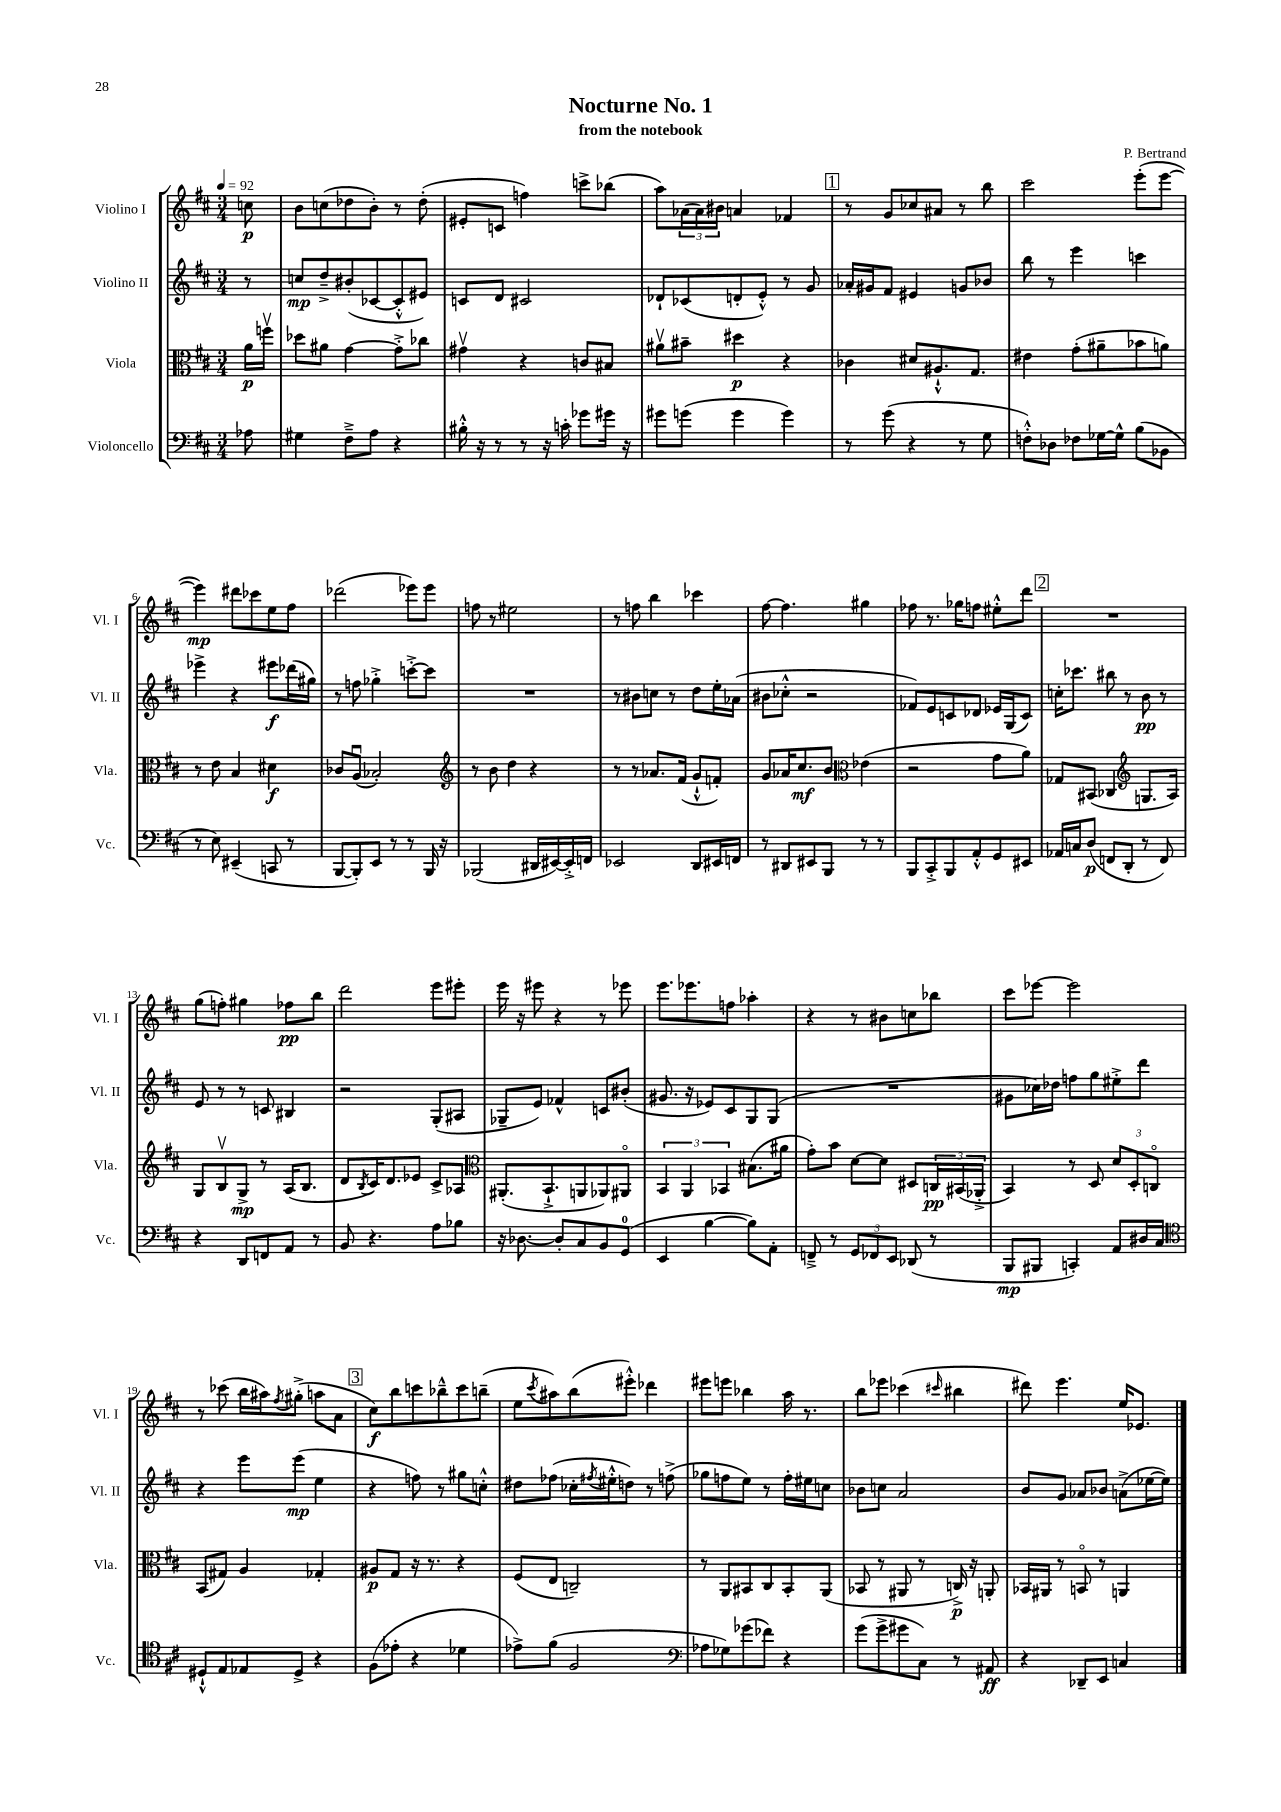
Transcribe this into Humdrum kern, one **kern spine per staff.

**kern	**dynam	**kern	**dynam	**kern	**dynam	**kern	**dynam
*part4	*part4	*part3	*part3	*part2	*part2	*part1	*part1
*staff4	*staff4	*staff3	*staff3	*staff2	*staff2	*staff1	*staff1
*I"Violoncello	*	*I"Viola	*	*I"Violino II	*	*I"Violino I	*
*I'Vc.	*	*I'Vla.	*	*I'Vl. II	*	*I'Vl. I	*
*clefF4	*	*clefC3	*	*clefG2	*	*clefG2	*
*k[f#c#]	*	*k[f#c#]	*	*k[f#c#]	*	*k[f#c#]	*
*M3/4	*	*M3/4	*	*M3/4	*	*M3/4	*
*MM92	*	*MM92	*	*MM92	*	*MM92	*
=	=	=	=	=	=	=	=
8A-X\	.	16a\LL	p	8r	.	8ccn\	p
.	.	16ffnv\JJ	.	.	.	.	.
=1	=1	=1	=1	=1	=1	=1	=1
4G#X\	.	8dd-X\L	.	8ccn/L	mp	8b\L	.
.	.	8a#X\J	.	8dd~^/	.	(8ccn\	.
8F#~^\L	.	[4g\	.	(8b#X'/	.	8dd-X\	.
8A\J	.	.	.	[8c-X/	.	8b'\J)	.
4r	.	8g'^\L]	.	8c-'^^/]	.	8r	.
.	.	8cc-X\J	.	8e#X/J)	.	(8dd-'\	.
=2	=2	=2	=2	=2	=2	=2	=2
16B#X'^^\	.	4g#Xv\	.	8cn/L	.	8e#X'/L	.
16r	.	.	.	.	.	.	.
8r	.	.	.	8d/J	.	8cn/J	.
8r	.	4r	.	2c#X/	.	4ffn\)	.
16r	.	.	.	.	.	.	.
16cn'\	.	.	.	.	.	.	.
8g-X\L	.	8cn/L	.	.	.	8cccn^\L	.
16g#X\Jk	.	8B#X/J	.	.	.	(8bb-X\J	.
16r	.	.	.	.	.	.	.
=3	=3	=3	=3	=3	=3	=3	=3
8g#X\L	.	8a#Xv\L	.	8d-X`/L	.	8aa\L)	.
(8gn\J	.	8b#X~\J	.	(8c-X/	.	(24a-X\L	.
.	.	.	.	.	.	24a-\)	.
.	.	.	.	.	.	24b#X\JJ	.
4g\	.	4dd#X\	p	8dn'/	.	4an/	.
.	.	.	.	8e'^^/J)	.	.	.
4g\)	.	4r	.	8r	.	4f-X/	.
.	.	.	.	8g/	.	.	.
!!LO:REH:place=s1:t=1
=4	=4	=4	=4	=4	=4	=4	=4
8r	.	4c-X\	.	16a-X'/LL	.	8r	.
.	.	.	.	16g#X/J	.	.	.
(8g\	.	.	.	8f#/J	.	8g/L	.
4r	.	8d#X/L	.	4e#X/	.	8cc-X/	.
.	.	8.A#X`^^/	.	.	.	8a#X/J	.
8r	.	.	.	8gn/L	.	8r	.
.	.	8.G/J	.	.	.	.	.
8G\	.	.	.	8b-X/J	.	8bb\	.
=5	=5	=5	=5	=5	=5	=5	=5
8Fn'^^\L)	.	4e#X\	.	8bb\	.	2ccc#\	.
8D-X\J	.	.	.	8r	.	.	.
8F-X\L	.	(8g'\L	.	4eee\	.	.	.
[16G-X\L	.	8a#X~\	.	.	.	.	.
16G-^^\JJ]	.	.	.	.	.	.	.
(8B\L	.	8b-X\	.	4cccn\	.	(8eee'\L	.
8BB-X\J	.	8an\J)	.	.	.	[8eee\J	.
!!LO:LB:g=z
=6	=6	=6	=6	=6	=6	=6	=6
8r	.	8r	.	4eee-X^\	.	4eee\])	mp
8E\)	.	8e\	.	.	.	.	.
(4EE#X~/	.	4B/	.	4r	.	8ddd#X\L	.
.	.	.	.	.	.	8ccc-X\	.
8CCn/	.	4d#X\	f	8eee#X\L	f	8ee\	.
8r	.	.	.	(16ddd-X\L	.	8ff#\J	.
.	.	.	.	16gg#X\JJ)	.	.	.
=7	=7	=7	=7	=7	=7	=7	=7
[8BBB/L	.	8c-X/L	.	8r	.	(2ddd-X\	.
8BBB'/])	.	(8Au/J	.	8ffn\	.	.	.
8EE/J	.	2B-X'/)	.	4gg-X'^\	.	.	.
8r	.	.	.	.	.	.	.
8r	.	.	.	[8cccn'^\L	.	8eee-X\L)	.
16BBB/	.	.	.	8ccc\J]	.	8eee-\J	.
16r	.	.	.	.	.	.	.
=8	=8	=8	=8	=8	=8	=8	=8
*	*	*clefG2	*	*	*	*	*
(2BBB-X/	.	8r	.	2.r	.	8ffn\	.
.	.	8b\	.	.	.	8r	.
.	.	4dd\	.	.	.	2ee#X\	.
16DD#X/LL	.	4r	.	.	.	.	.
[16EE#X/)	.	.	.	.	.	.	.
16EE#'^/]	.	.	.	.	.	.	.
16FFn/JJ	.	.	.	.	.	.	.
=9	=9	=9	=9	=9	=9	=9	=9
2EE-X/	.	8r	.	8r	.	8r	.
.	.	8r	.	8b#X\L	.	8ffn\	.
.	.	8.a-X/L	.	8ccn\J	.	4bb\	.
.	.	.	.	8r	.	.	.
.	.	(16f#/Jk	.	.	.	.	.
8DD/L	.	8g`^^/L	.	8dd\L	.	4ccc-X\	.
16EE#X/L	.	8fn'/J)	.	16ee'\L	.	.	.
16FFn/JJ	.	.	.	(16a-X\JJ	.	.	.
=10	=10	=10	=10	=10	=10	=10	=10
8r	.	8g/L	.	8b#X\L	.	[8ff#\	.
8DD#X/L	.	16a-X/K	.	8cc-X'^^\J	.	4.ff#\]	.
.	.	8.cc#/	mf	.	.	.	.
8EE#X/	.	.	.	2r	.	.	.
8BBB/J	.	8b/J	.	.	.	.	.
*	*	*clefC3	*	*	*	*	*
8r	.	(4e-X\	.	.	.	4gg#X\	.
8r	.	.	.	.	.	.	.
=11	=11	=11	=11	=11	=11	=11	=11
8BBB/L	.	2r	.	8f-X/L)	.	8ff-X\	.
8CC#'^/	.	.	.	8e/	.	8.r	.
8BBB/	.	.	.	8cn/	.	.	.
.	.	.	.	.	.	16gg-X\KL	.
8AA'^^/	.	.	.	8d-X/J	.	8ffn\J	.
8GG/	.	8g\L	.	16e-X/LL	.	8ee#X'^^\L	.
.	.	.	.	(16G/J	.	.	.
8EE#X/J	.	8a\J)	.	8c/J)	.	8ddd\J	.
!!LO:REH:place=s1:t=2
=12	=12	=12	=12	=12	=12	=12	=12
16AA-X/LL	.	8G-X/L	.	16ccn'\KL	.	2.r	.
16Cn/J	.	.	.	8.ccc-X\J	.	.	.
(8D/J	p	(8BB#X/J	.	.	.	.	.
8FFn/L	.	4C-X/	.	8bb#X\	.	.	.
8DD'/J	.	.	.	8r	.	.	.
*	*	*clefG2	*	*	*	*	*
8r	.	8.Gn/L	.	8b\	pp	.	.
8FF/)	.	.	.	8r	.	.	.
.	.	16A/Jk)	.	.	.	.	.
!!LO:LB:g=z
=13	=13	=13	=13	=13	=13	=13	=13
4r	.	8G/L	.	8e/	.	(8gg\L	.
.	.	8Bv/	.	8r	.	8ffn'\J)	.
8DD/L	.	8G^/J	mp	8r	.	4gg#X\	.
8FFn/	.	8r	.	8cn/	.	.	.
8AA/J	.	(16A/KL	.	4B#X/	.	8ff-X\L	pp
.	.	8.B/J	.	.	.	.	.
8r	.	.	.	.	.	8bb\J	.
=14	=14	=14	=14	=14	=14	=14	=14
8BB/	.	8d/L	.	2r	.	2ddd\	.
.	.	8qB/	.	.	.	.	.
4.r	.	16c#/K)	.	.	.	.	.
.	.	8.d/	.	.	.	.	.
.	.	8e-X/J	.	.	.	.	.
8A\L	.	8c#^/L	.	(8G'/L	.	8eee\L	.
8B-X\J	.	8A-X/J	.	8A#X/J	.	8eee#X'\J	.
=15	=15	=15	=15	=15	=15	=15	=15
*	*	*clefC3	*	*	*	*	*
16r	.	(8.AA#X'/L	.	8G-X~/L	.	16eee\	.
[8.D-X\	.	.	.	.	.	16r	.
.	.	.	.	8e/J)	.	8eee#X\	.
.	.	8.BB`^/	.	.	.	.	.
8D-'/L]	.	.	.	4f-X^^/	.	4r	.
8C#/	.	8AAn/	.	.	.	.	.
8BB/	.	8AA-X/)	.	8cn/L	.	8r	.
(8GG/J	.	8AA#X/J	.	(8b#X'/J	.	8eee-X\	.
=16	=16	=16	=16	=16	=16	=16	=16
4EE/	.	6BB/	.	8.g#X/	.	8.eee\L	.
.	.	6AA/	.	.	.	.	.
.	.	.	.	16r	.	8.eee-X\	.
[4B\	.	.	.	8e-X/L)	.	.	.
.	.	6BB-X/	.	.	.	.	.
.	.	.	.	8c#/	.	8ffn\J	.
8B\L])	.	(8.B#X\L	.	8G/	.	4aa-X'\	.
8AA'\J	.	.	.	(8G/J	.	.	.
.	.	16a#X\Jk	.	.	.	.	.
=17	=17	=17	=17	=17	=17	=17	=17
8FFn~^/	.	8g'\L)	.	2.r	.	4r	.
8r	.	8b\J	.	.	.	.	.
12GG/L	.	[8d\L	.	.	.	8r	.
12FF-X/	.	.	.	.	.	.	.
.	.	8d\J]	.	.	.	8b#X\L	.
12EE/J	.	.	.	.	.	.	.
(8DD-X/	.	8D#X/L	.	.	.	8ccn\	.
8r	.	24Cn/L	pp	.	.	8bb-X\J	.
.	.	(24BB#X/	.	.	.	.	.
.	.	24AA-X'^/JJ	.	.	.	.	.
=18	=18	=18	=18	=18	=18	=18	=18
8BBB/L	mp	4BB/)	.	8g#X\L	.	8ccc#\L	.
8BBB#X/J	.	.	.	16cc-X\L)	.	[8eee-X\J	.
.	.	.	.	16dd-X\JJ	.	.	.
4CCn'/)	.	8r	.	8ffn\L	.	2eee-\]	.
.	.	8D/	.	8gg\	.	.	.
8AA/L	.	12d/L	.	8ee#X'^\	.	.	.
.	.	12D'/	.	.	.	.	.
16D#X/L	.	.	.	8ddd\J	.	.	.
.	.	12Cn/J	.	.	.	.	.
16C#/JJ	.	.	.	.	.	.	.
!!LO:LB:g=z
=19	=19	=19	=19	=19	=19	=19	=19
*clefC4	*	*	*	*	*	*	*
8D#X`^^/L	.	(8BB/L	.	4r	.	8r	.
8E/	.	8G#X/J)	.	.	.	(8ccc-X\	.
8E-X/	.	4A/	.	8eee\L	.	16bb\LL	.
.	.	.	.	.	.	16aa#X\J)	.
.	.	.	.	.	.	8qff#/	.
8D#^/J	.	.	.	(8eee\J	mp	(8gg#X'^\J	.
4r	.	4G-X'/	.	4ee\	.	8aan\L	.
.	.	.	.	.	.	8a\J	.
!!LO:REH:place=s1:t=3
=20	=20	=20	=20	=20	=20	=20	=20
(8F#\L	.	8A#X/L	p	4r	.	8cc#\L)	f
8e-X'\J	.	8G/J	.	.	.	8bb\	.
4r	.	16r	.	8ffn\)	.	8cccn\	.
.	.	8.r	.	.	.	.	.
.	.	.	.	8r	.	8bb-X~^^\	.
4d-X\	.	4r	.	8gg#X\L	.	8ccc\	.
.	.	.	.	8ccn'^^\J	.	(8bbn~\J	.
=21	=21	=21	=21	=21	=21	=21	=21
8e-X^\L)	.	(8F#/L	.	8dd#X\L	.	8ee\L	.
.	.	.	.	.	.	8qccc#/	.
(8f#\J	.	8E/J	.	(8ff-X\J	.	8aa#X\)	.
2F#/	.	2Cn~/)	.	16cc-X'\LL	.	(8bb\	.
.	.	.	.	8qff#X/	.	.	.
.	.	.	.	16ee#X'^^\J	.	.	.
.	.	.	.	8ddn\J)	.	8eee#X'^^\J)	.
.	.	.	.	8r	.	4ddd-X\	.
.	.	.	.	(8ffn^\	.	.	.
=22	=22	=22	=22	=22	=22	=22	=22
*clefF4	*	*	*	*	*	*	*
8A-X\L	.	8r	.	8gg-X\L	.	8eee#X\L	.
8G-X\)	.	8AA/L	.	8ffn\	.	8eeen\J	.
(8g-X\	.	8BB#X/	.	8ee\J)	.	4bb-X\	.
8f-X\J)	.	8C#/	.	8r	.	.	.
4r	.	8BB#'/	.	16ff'\LL	.	16aa\	.
.	.	.	.	16ee#X\J	.	8.r	.
.	.	(8AA/J	.	8ccn\J	.	.	.
=23	=23	=23	=23	=23	=23	=23	=23
(8g\L	.	8BB-X/	.	8b-X\L	.	8bb\L	.
8g^\	.	8r	.	8ccn\J	.	8eee-X\J	.
8g#X\	.	8AA#X/	.	2a/	.	(4ccc-X\	.
8C#\J)	.	8r	.	.	.	.	.
.	.	.	.	.	.	16qqccc#X/	.
8r	.	16Cn^/)	p	.	.	4bb#X\	.
.	.	16r	.	.	.	.	.
8AA#X/	ff	8AAn'/	.	.	.	.	.
=24	=24	=24	=24	=24	=24	=24	=24
4r	.	16BB-X/LL	.	8b/L	.	8ddd#X\)	.
.	.	16AA#X/JJ	.	.	.	.	.
.	.	8r	.	8g/J	.	4.eee\	.
8DD-X~/L	.	8BBn/	.	8a-X/L	.	.	.
8EE/J	.	8r	.	8b-X/J	.	.	.
4Cn/	.	4AAn/	.	(8an^\L	.	16ee/KL	.
.	.	.	.	.	.	8.e-X/J	.
.	.	.	.	[16ee-X\L	.	.	.
.	.	.	.	16ee-\JJ])	.	.	.
==	==	==	==	==	==	==	==
*-	*-	*-	*-	*-	*-	*-	*-
